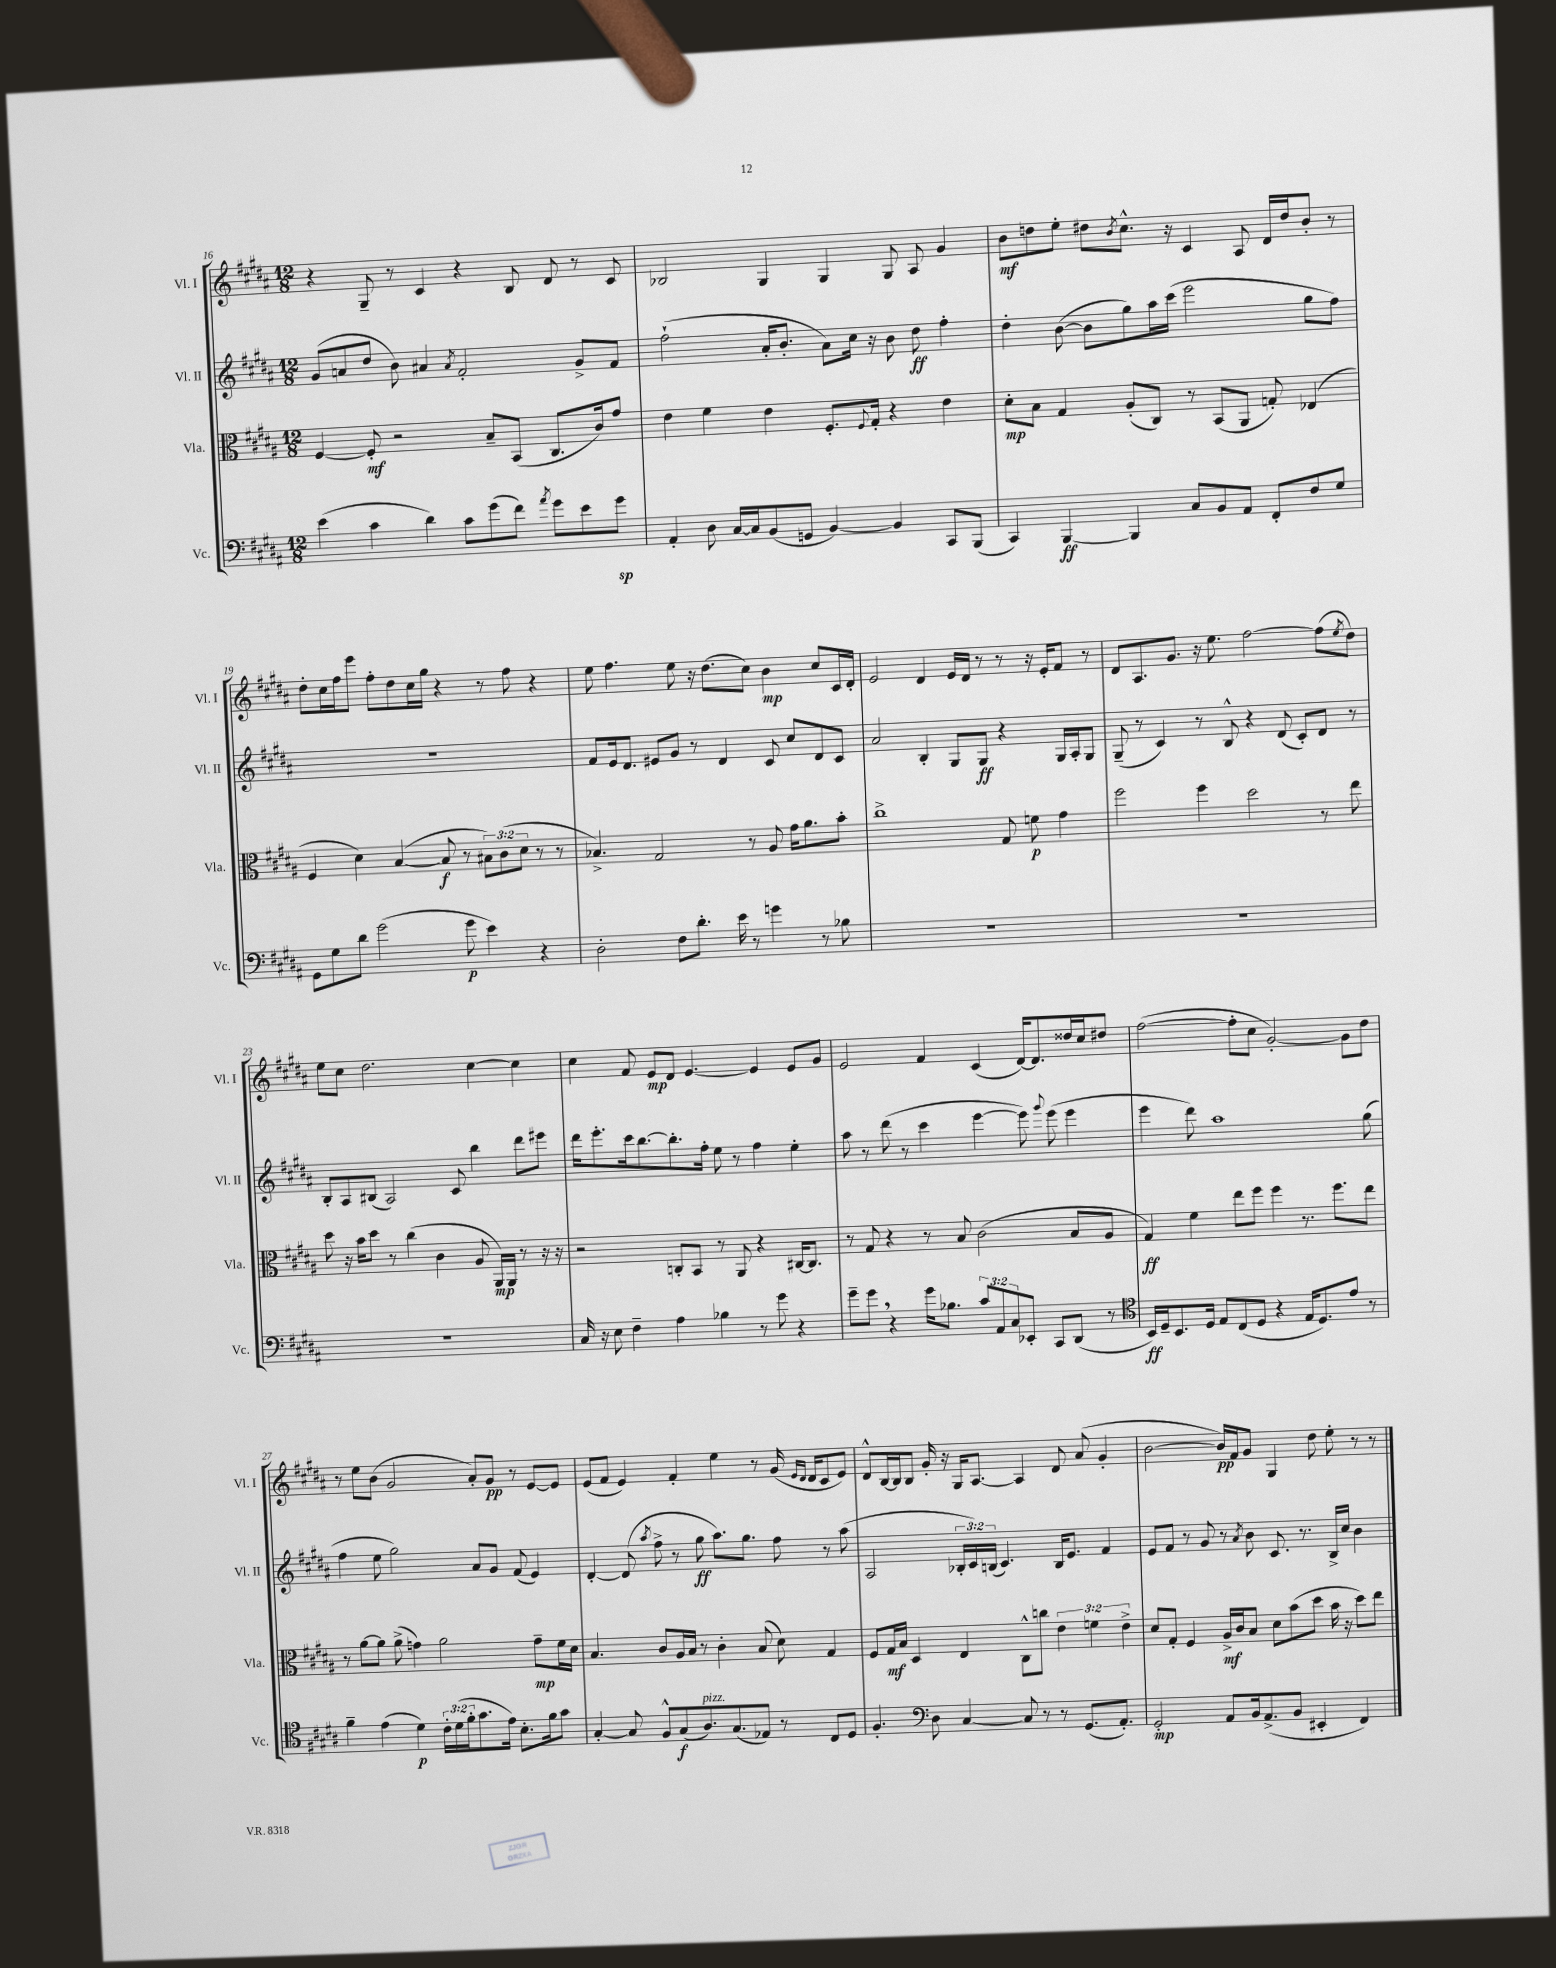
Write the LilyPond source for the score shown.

<<
\new StaffGroup <<
\new Staff = "s0" \with { instrumentName = "Vl. I" shortInstrumentName = "Vl. I" } {
    \clef treble \key b \major \numericTimeSignature \time 12/8
    r4 gis8-- r8 cis'4 r4 b8 dis'8 r8 cis'8 |
    bes2 gis4 gis4 gis8 ais8 gis'4 |
    b'8\mf d''8 e''8-. dis''8 \acciaccatura { b'8 } cis''8.-^ r16 cis'4 ais8 dis'16 dis''16 b'8-. r8 |
    dis''8-. cis''16 fis''16 e'''8 fis''8-. dis''8 cis''16 gis''16 r4 r8 fis''8 r4 |
    e''8 fis''4. e''8 r16 dis''8.( cis''8) b'4\mp cis''8 cis'16 dis'16-. |
    e'2 dis'4 e'16 dis'16 r8 r8 r16 e'16-. fis'8 r8 |
    dis'8 ais8. gis'8. r16 e''8. fis''2~ fis''8( \acciaccatura { e''8 } dis''8) |
    e''8 cis''8 dis''2. cis''4~ cis''4 |
    cis''4 fis'8 e'8\mp dis'8 e'4.~ e'4 e'8 gis'8 |
    e'2 fis'4 cis'4( dis'16~) dis'8. disis''16 cis''16 dis''8 |
    fis''2~( fis''8-. cis''8 gis'2~-.) gis'8 dis''8 |
    r8 e''8 b'8( gis'2 ais'8-.) gis'8\pp r8 e'8~ e'8 |
    e'8( fis'8 e'4) fis'4-. e''4 r8 gis'16( \grace { e'16 dis'16 } dis'16 cis'8 e'8) |
    dis'8-^ b16~ b16 b8 gis'16-. r16 gis16 ais8.~ ais4 dis'8 ais'8( gis'4-. |
    b'2~ b'16\pp) fis'16 gis'8 gis4 dis''8 e''8-. r8 r8 \bar "|." |
}
\new Staff = "s1" \with { instrumentName = "Vl. II" shortInstrumentName = "Vl. II" } {
    \clef treble \key b \major \numericTimeSignature \time 12/8 \override Staff.TupletNumber.text = #tuplet-number::calc-fraction-text
    gis'8( a'8 dis''8 b'8) ais'4 \acciaccatura { ais'8 } fis'2-. gis'8-> fis'8 |
    fis''2-!( ais'16-. b'8.-. ais'8) cis''16 r16 b'8 dis''8\ff fis''4-. |
    dis''4-. b'8~( b'8 gis''8) ais''16 cis'''16( e'''2 gis''8 fis''8) |
    r1. |
    fis'8 e'16 dis'8. eis'8 gis'8 r8 dis'4 cis'8 cis''8 dis'8 cis'8 |
    ais'2 b4-. gis8 gis8\ff r4 gis16 ais16-. gis8 |
    gis8--( r8 cis'4) r8 b8-^ r4 dis'8( cis'8-.) dis'8 r8 |
    b8-. ais8 bis8( ais2) cis'8 b''4 dis'''8 eis'''8 |
    dis'''16 e'''8.-. cis'''16 b''8.~ b''8.-. fis''16-. e''8 r8 fis''4 e''4-. |
    ais''8 r8 dis'''8( r8 cis'''4 e'''4~ e'''8) \appoggiatura { gis'''8 } e'''8( e'''4 |
    e'''4 dis'''8) ais''1 gis''8( |
    fis''4 e''8 gis''2) ais'8 gis'8 fis'8( e'4) |
    dis'4~-. dis'8( \acciaccatura { ais''8 } fis''8-> r8 gis''8\ff ais''8.) gis''8. fis''8 r8 ais''8( |
    ais2 \tuplet 3/2 { bes16-. cis'16) b16( } cis'4.) b16 e'8. fis'4 |
    e'8 fis'8 r8 gis'8 r8 \acciaccatura { ais'8 } b'8 cis'8. r8. b16-> cis''16 b'4 \bar "|." |
}
\new Staff = "s2" \with { instrumentName = "Vla." shortInstrumentName = "Vla." } {
    \clef alto \key b \major \numericTimeSignature \time 12/8 \override Staff.TupletNumber.text = #tuplet-number::calc-fraction-text
    fis4~ fis8-.\mf r2 b8-- b,8( cis8. cis'16) gis'8 |
    e'4 fis'4 e'4 fis8.-. \appoggiatura { fis8 } gis16-. r4 e'4 |
    dis'8-.\mp b8 gis4 ais8-.( cis8) r8 b,8( ais,8 g8-.) ees4( |
    fis4 dis'4) b4~( b8\f r8 \tuplet 3/2 { bis8) cis'8( dis'8 } r8 r8 |
    bes4.->) gis2 r8 ais8 gis'16 ais'8. b'8-. |
    cis''1-> gis8 f'8\p gis'4 |
    fis''2 fis''4 dis''2 r8 e''8 |
    dis''8 r16 b'16 dis''8 r8 cis''4( cis'4 ais8 ais,16\mp) ais,16 r8 r16 r16 |
    r2 c8-. b,8 r8 ais,8 r4 cis16~ cis8. |
    r8 gis8 r4 r8 b8 cis'2( b8 ais8 |
    gis4\ff) fis'4 e''8 fis''8 fis''4 r8. fis''8. e''8 |
    r8 ais'8~ ais'8 ais'8->( g'4) ais'2 g'8--\mp fis'16 dis'16 |
    b4. cis'8 ais16 b16 r8 cis'4-. b8( dis'8) gis4 |
    fis8 gis16\mf b16 dis4 e4 cis8-^ c''8 \tuplet 3/2 { e'4 f'4 e'4-> } |
    dis'8 gis8-. fis4 ais16->\mf cis'16 b8 dis'8 b'8( dis''8 b'16 r16 dis''8) e''8 \bar "|." |
}
\new Staff = "s3" \with { instrumentName = "Vc." shortInstrumentName = "Vc." } {
    \clef bass \key b \major \numericTimeSignature \time 12/8 \override Staff.TupletNumber.text = #tuplet-number::calc-fraction-text
    e'4( cis'4 dis'4) cis'8 gis'8( fis'8) \acciaccatura { ais'8 } gis'8 e'8 gis'8\sp |
    ais,4-. dis8 cis16~ cis16 b,8( g,8 b,4~) b,4 cis,8 b,,8( |
    cis,4) b,,4~\ff b,,4 cis8 b,8 ais,8 fis,8-. fis8 gis8 |
    gis,8 gis8 dis'8 gis'2( gis'8\p e'4) r4 |
    dis2-. fis8 dis'8.-. e'16 r8 g'4 r8 bes8 |
    R1. |
    R1. |
    R1. |
    cis16 r16 e8 fis4-- ais4 bes4 r8 gis'8 r4 |
    gis'8-- gis'8 \breathe r4 gis'16 bes8. \tuplet 3/2 { cis'8 ais,8 cis8 } ees,8-. cis,8 dis,8( r8 |
    \clef tenor b,16\ff) dis16-- b,8. dis16 e8 cis8( dis8 r4 e16 dis8.) e'8 r8 |
    fis'4-- e'4( dis'4\p) \tuplet 3/2 { cis'16-. dis'16( fis'16-. } gis'8. e'16) b8.-. fis'16 gis'8 |
    gis4~-. gis8 fis8-^ gis8\f( ais8.^\markup { \italic "pizz." }) gis8.( ees8) r8 cis8 dis8 |
    fis4.-. \clef bass dis8 cis4~ cis8 r8 r8 gis,8.( ais,8.-.) |
    gis,2-.\mp ais,8 b,16 ais,8.->( b,8 eis,4-. fis,4) \bar "|." |
}
>>
>>
\layout { \context { \Score currentBarNumber = #16 } }
